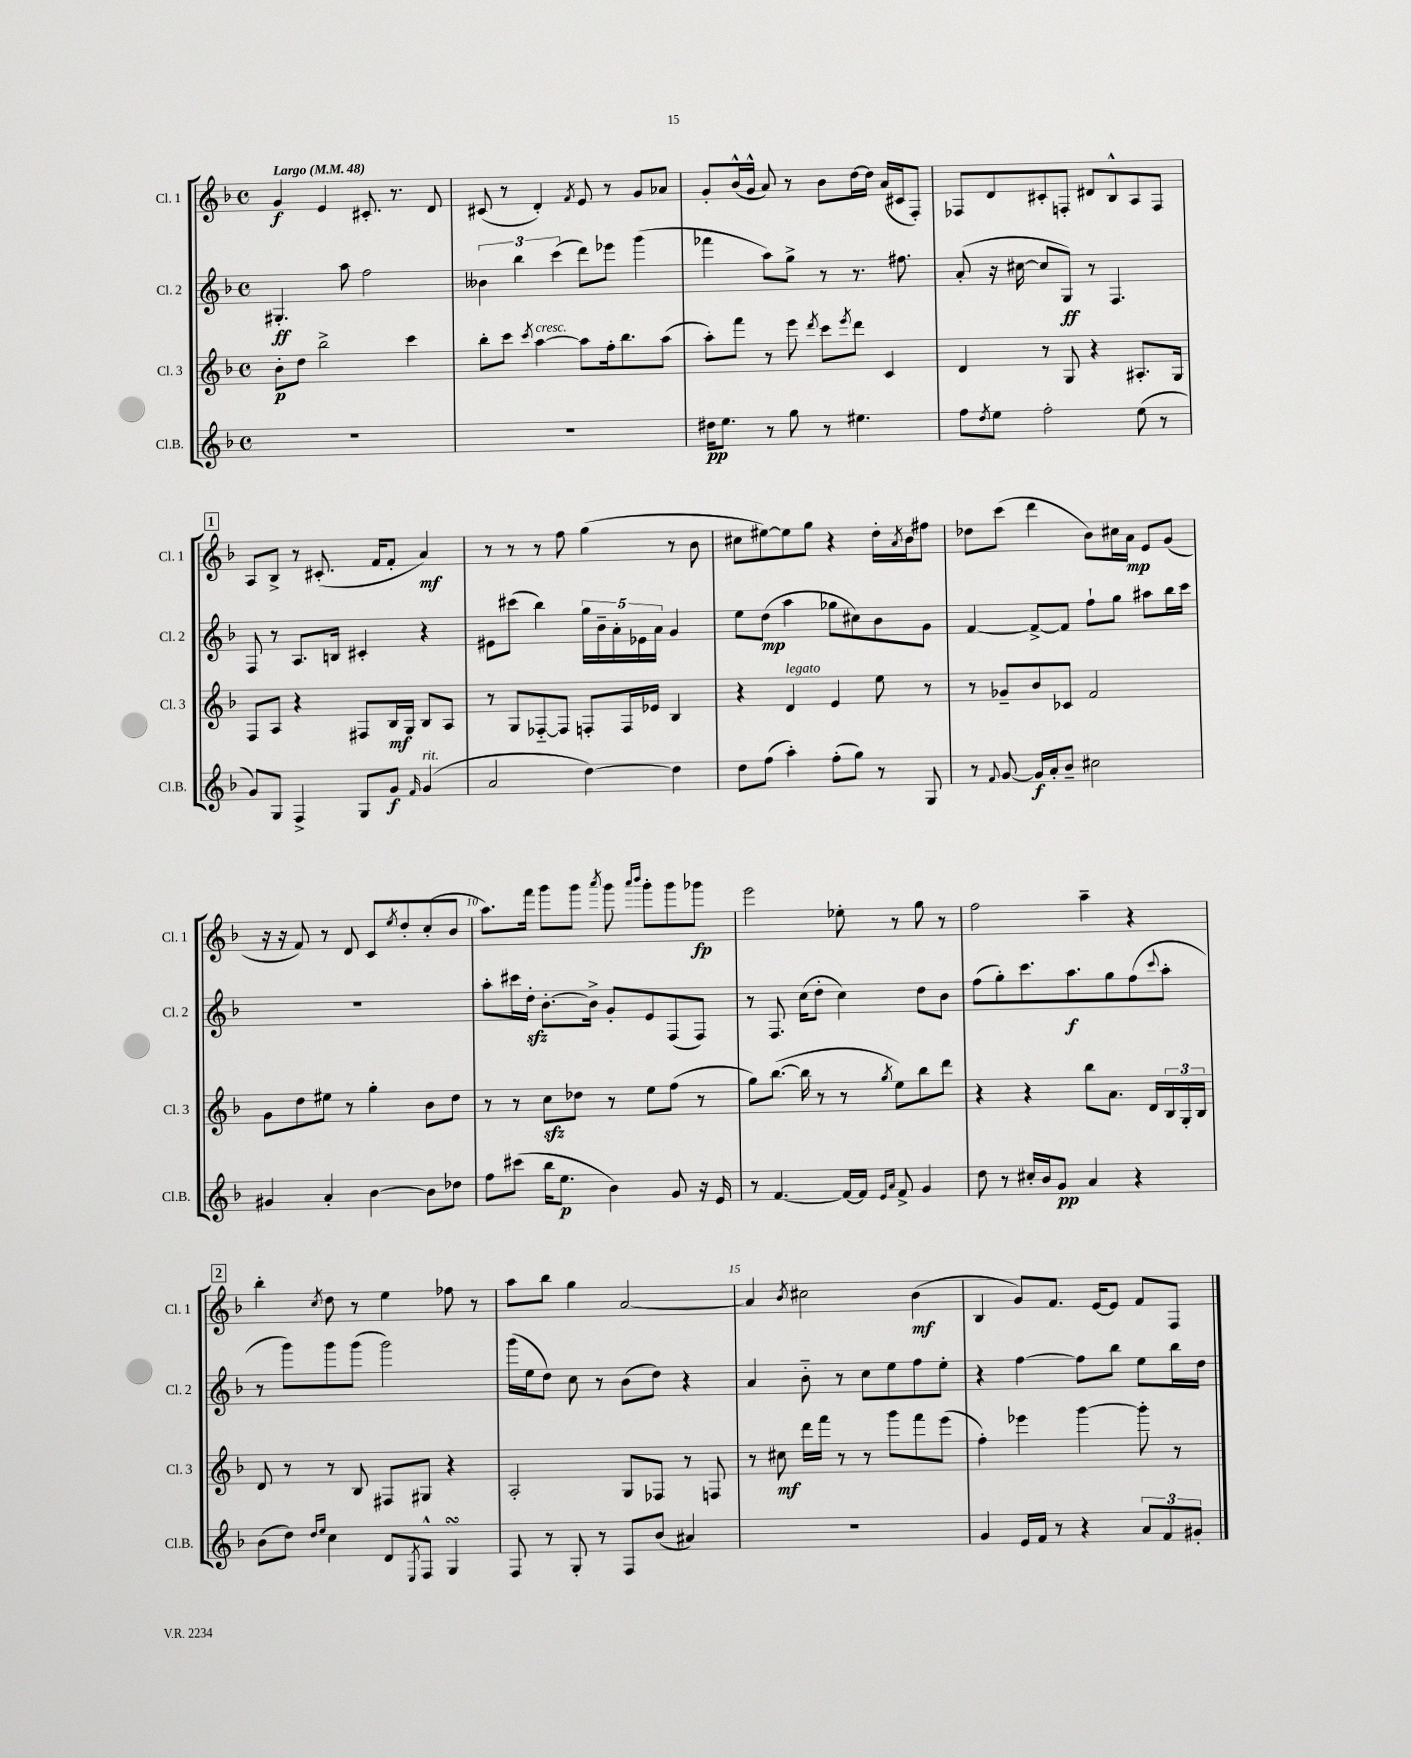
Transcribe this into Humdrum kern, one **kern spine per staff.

**kern	**kern	**kern	**kern
*staff4	*staff3	*staff2	*staff1
*clefG2	*clefG2	*clefG2	*clefG2
*k[b-]	*k[b-]	*k[b-]	*k[b-]
*M4/4	*M4/4	*M4/4	*M4/4
*met(c)	*met(c)	*met(c)	*met(c)
*MM48	*MM48	*MM48	*MM48
1r	8b-'\L	4.G#'/	4g/
.	8dd\J	.	.
.	2bb-^\	.	4e/
.	.	8aa\	.
.	.	2ff\	8.c#'/
.	.	.	8.r
.	4ccc\	.	.
.	.	.	8d/
=	=	=	=
1r	8bb-'\L	6b--\	(8c#/
.	8ccc\J	.	8r
.	.	6bb-\	.
.	8qccc/	.	.
.	[4aa\	.	4d'/)
.	.	(6ccc\	.
.	.	.	8qf/
.	8aa\]L	8ddd\L)	8e/
.	16ff'\k	8eee-\J	8r
.	8.bb-\	.	.
.	.	(4ggg\	8g/L
.	(8aa\J	.	8a-/J
=	=	=	=
16dd#\LK	8aa'\L)	4fff-\	8g'/L
8.ee\J	.	.	.
.	8fff\J	.	(16b-^^/L
.	.	.	16g^^/JJ
8r	8r	8aa\L)	8a/)
8gg\	8eee\	8gg^\J	8r
.	8qddd/	.	.
8r	8ccc\L	8r	8b-\L
.	8qeee/	.	.
4.ee#\	8ddd\J	8.r	[16dd\L
.	.	.	16dd\]JJ
.	4c/	.	(16a/LL
.	.	8.ff#\	16c#/J
.	.	.	8F'/J)
=	=	=	=
8ff\L	4d/	(8a'/	8F-/L
8qdd/	.	.	.
8ee\J	.	16r	8d/
.	.	[16cc#\	.
2ff'\	8r	8cc#/]L	8c#'/
.	8G/	8G/J)	8F'/J
.	4r	8r	8d#/L
.	.	4.F/	8B-^^/
(8ee\	8.A#'/L	.	8A/
8r	.	.	8F/J
.	16G/Jk	.	.
=	=	=	=
8g/L)	8F/L	8F/	8A/L
8G/J	8A/J	8r	8B-^/J
4F^/	4r	8.A/L	8r
.	.	.	(8.c#'/
.	.	16B/Jk	.
8G/L	8F#/L	4c#'/	.
.	.	.	16f/LK
8g/J	16B-/L	.	8f'/J
.	16G/JJ	.	.
16qqf/	.	.	.
(4g/	8B-/L	4r	4a/)
.	8A/J	.	.
=	=	=	=
2a/	8r	8e#\L	8r
.	8G/L	(8ccc#\J	8r
.	[8F-'~/	4bb-\)	8r
.	8F-/]J	.	8ff\
[4dd\)	8F'/L	20gg\LL	(4gg\
.	.	20b-~\	.
.	.	20a'\	.
.	16F/L	.	.
.	.	20e-\	.
.	16e-/JJ	.	.
.	.	20a\JJ	.
4dd\]	4B-/	4g/	8r
.	.	.	8b-\
=	=	=	=
8dd\L	4r	8ee\L	8cc#\L
(8ff\J	.	(8dd\J	[8ee#\)
4aa'\)	4d/	4aa\	8ee#\]
.	.	.	8gg\J
(8ff'\L	4e/	8gg-\L	4r
8gg\J)	.	8cc#\)	.
8r	8ee\	8b-\	16dd'\LL
.	.	.	8qa/
.	.	.	16b-\J
8G/	8r	8g\J	8ff#\J
=	=	=	=
8r	8r	[4f/	8dd-\L
8qqf/	.	.	.
[8g/	8g-~/L	.	(8ccc\J
16g/]LL	8b-/	8f^/_L	4ddd\
16a'/J	.	.	.
8b-~/J	8c-/J	8f/]J	.
2cc#\	2f/	8ff`\L	8b-\L)
.	.	8gg\J	16cc#\L
.	.	.	16a\JJ
.	.	8aa#\L	8e/L
.	.	16bb-\L	(8g/J
.	.	16ccc\JJ	.
=	=	=	=
4g#/	8g\L	1r	16r
.	.	.	16r
.	8dd\	.	8f/)
4a'/	8ee#\J	.	8r
.	8r	.	8d/
[4b-\	4gg'\	.	8c/L
.	.	.	8qee/
.	.	.	8dd'/
8b-\]L	8b-\L	.	(8cc'/
8dd-\J	8dd\J	.	8b-/J
=	=	=	=
8ff\L	8r	8aa'\L	8.aa\L)
(8ccc#\J	8r	16ccc#\L	.
.	.	16dd'\JJ	16fff\Jk
16bb-\LK	8cc\L	[8.b-'\L	8ggg\L
8.ee\J	.	.	.
.	8dd-\J	.	8ggg\J
.	.	16b-^\]Jk	.
.	.	.	8qaaa/
4b-\)	8r	8g'/L	8ggg\
.	.	.	16qqaaa/LL
.	.	.	16qqbbb-/JJ
.	8ee\L	8e/	8ggg'\L
8g/	(8ff\J	(8F/	8ggg\
16r	8r	8F/J)	8ggg-\J
16e/	.	.	.
=	=	=	=
8r	8gg\L)	8r	2eee\
[4.f/	([8.bb-\J	8.F/	.
.	16bb-\]	(16cc\LK	.
.	8r	8dd'\J	.
16f/_LL	8r	4cc\)	8ee-'\
16f/]JJ	.	.	.
16qqe/LL	.	.	.
16qqa/JJ	8qgg/	.	.
8f^/	8ee\L)	.	8r
4g/	8bb-\	8dd\L	8gg\
.	8ddd\J	8b-\J	8r
=	=	=	=
8dd\	4r	(8ff\L	2ff\
8r	.	8gg'\)	.
16cc#'/LL	4r	8.ccc\	.
16b-/J	.	.	.
8g/J	.	.	.
.	.	8.aa\	.
4a/	8bb-\L	.	4aa~\
.	8.a\J	8gg\	.
4r	.	(8ff\	4r
.	16d/LL	.	.
.	.	8qqccc/	.
.	24B-/	8aa'\J	.
.	24G'/	.	.
.	24B-/JJ	.	.
=	=	=	=
(8b-\L	8d/	8r	4bb-'\
8dd\J)	8r	8ggg\L)	.
16qqdd/LL	.	.	.
16qqee/JJ	.	.	8qcc/
4cc\	8r	8ggg\	8dd\
.	8B-/	(8ggg\J	8r
8d/L	8F#/L	2ggg\)	4ee\
8qE/	.	.	.
8F^^/J	8G#/J	.	.
4G/	4r	.	8ff-\
.	.	.	8r
=	=	=	=
8F/	2A'/	(16ggg\LL	8aa\L
.	.	16ee\J	.
8r	.	8dd\J)	8bb-\J
8G'/	.	8cc\	4gg\
8r	.	8r	.
8F/L	8G/L	(8b-\L	[2a/
(8b-/J	8F-/J	8dd\J)	.
4a#/)	8r	4r	.
.	8F/	.	.
=	=	=	=
1r	8r	4a/	4a/]
.	8cc#\	.	.
.	.	.	8qb-/
.	16ddd\LL	8b-'~\	2cc#\
.	16fff\JJ	.	.
.	8r	8r	.
.	8r	8cc\L	.
.	8ggg\L	8ee\	.
.	8fff\	8ff\	(4b-\
.	(8eee\J	8ee'\J	.
=	=	=	=
4g/	4ff'\)	4r	4B-/
16e/LL	4eee-\	[4ff\	8g/L)
16f/JJ	.	.	.
8r	.	.	8.f/J
4r	[4ggg\	8ff\]L	.
.	.	.	[16e/LK
.	.	8bb-\J	8e/]J
12a/L	8ggg'\]	8ee\L	8f/L
12f/	.	.	.
.	8r	16bb-\L	8F/J
12g#'/J	.	.	.
.	.	16dd\JJ	.
==	==	==	==
*-	*-	*-	*-
